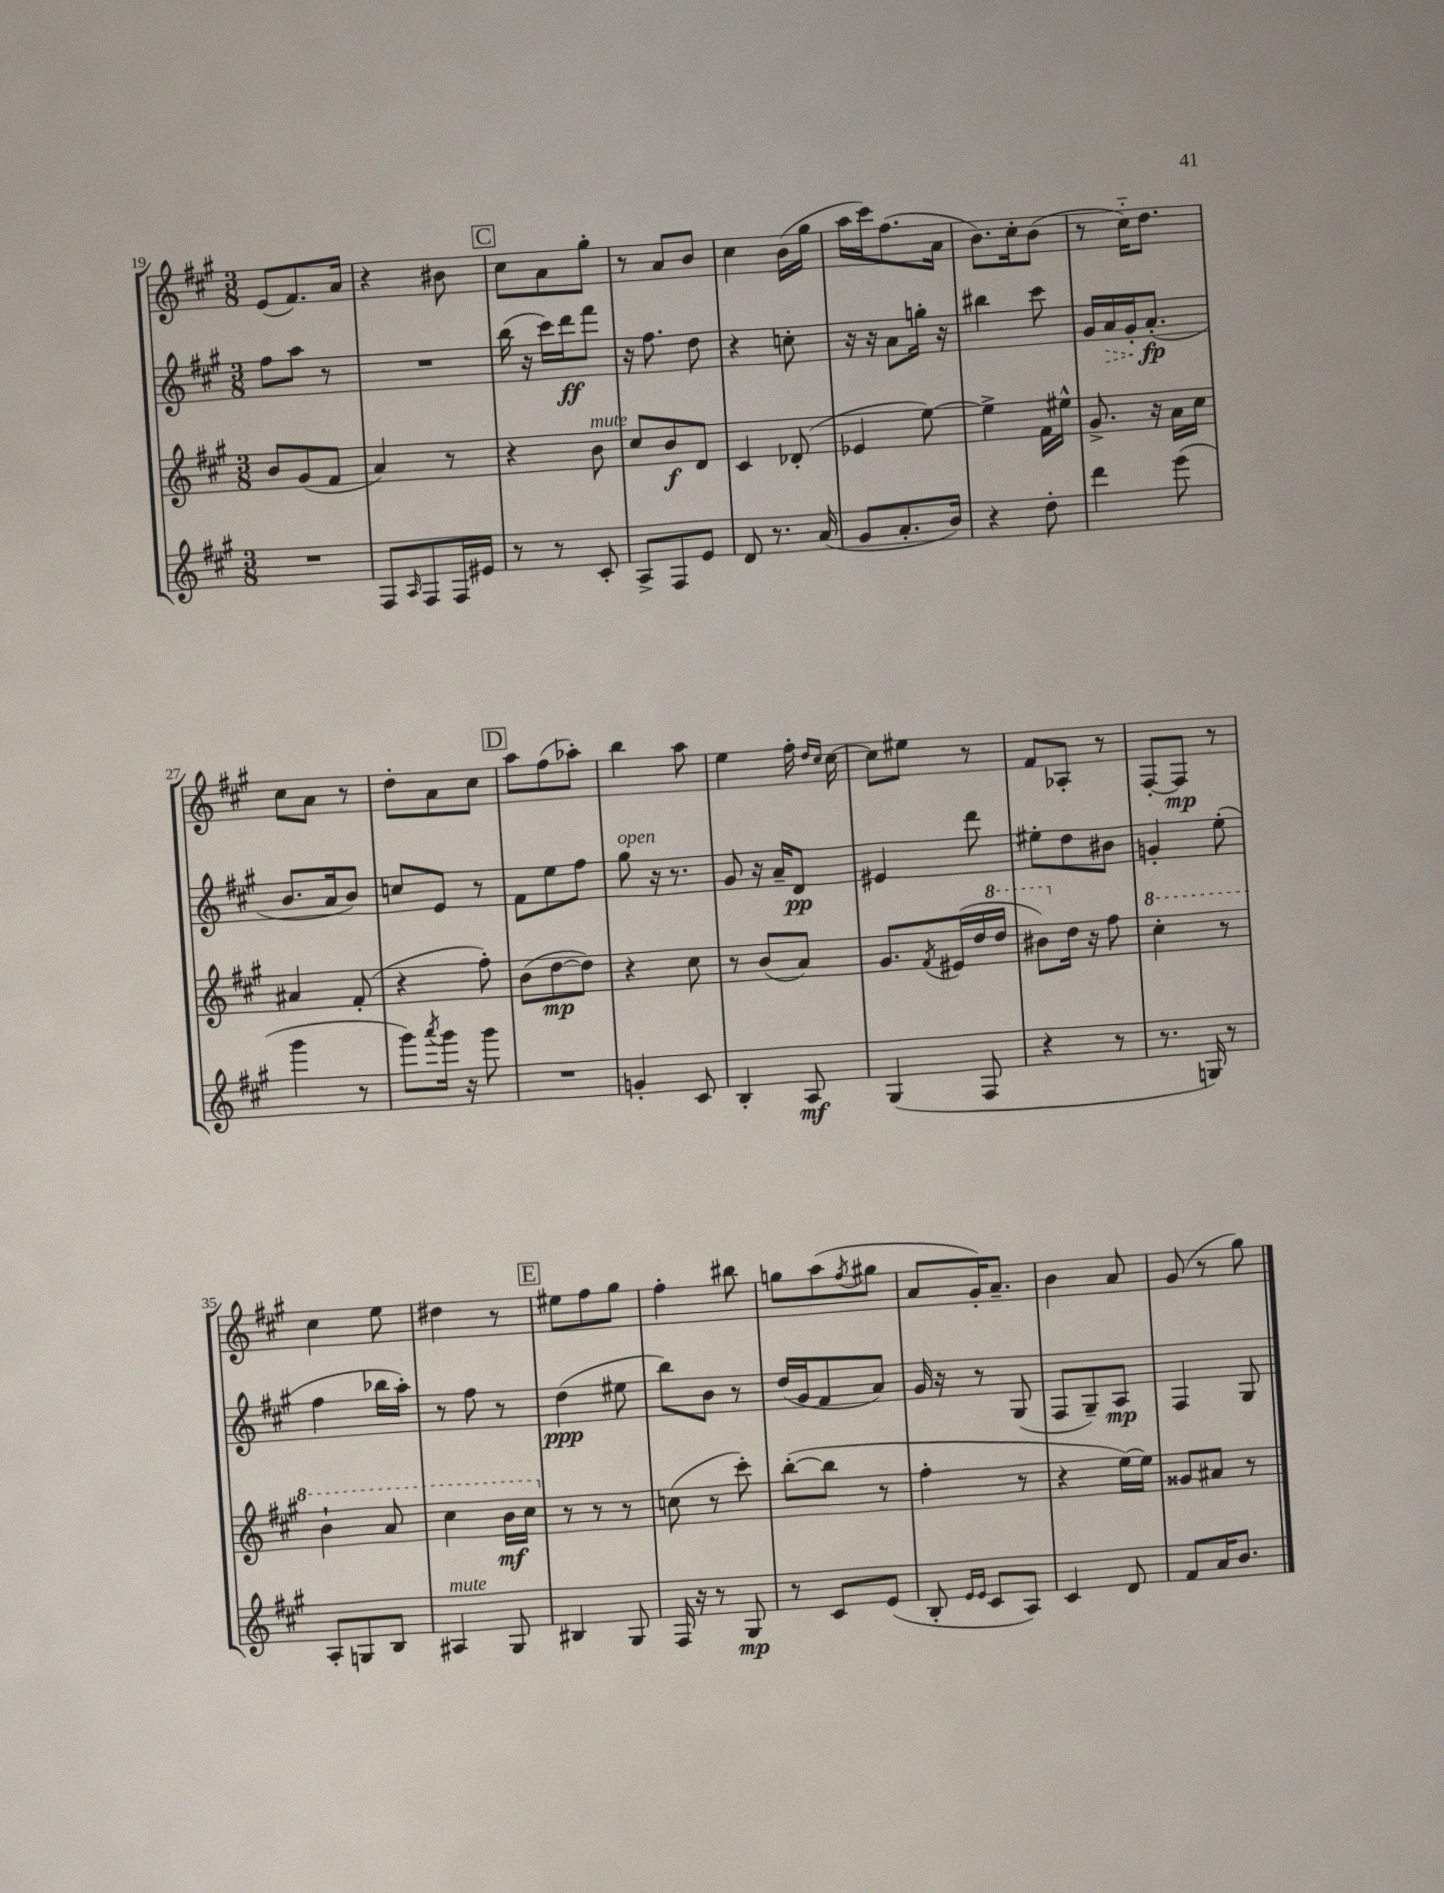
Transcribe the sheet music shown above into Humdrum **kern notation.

**kern	**dynam	**kern	**dynam	**kern	**dynam	**kern	**dynam
*part4	*part4	*part3	*part3	*part2	*part2	*part1	*part1
*staff4	*staff4	*staff3	*staff3	*staff2	*staff2	*staff1	*staff1
*clefG2	*	*clefG2	*	*clefG2	*	*clefG2	*
*k[f#c#g#]	*	*k[f#c#g#]	*	*k[f#c#g#]	*	*k[f#c#g#]	*
*M3/8	*	*M3/8	*	*M3/8	*	*M3/8	*
=19	=19	=19	=19	=19	=19	=19	=19
4.r	.	8b/L	.	8ff#\L	.	(8e/L	.
.	.	(8g#/	.	8aa\J	.	8.f#/)	.
.	.	8f#/J	.	8r	.	.	.
.	.	.	.	.	.	16a/Jk	.
=20	=20	=20	=20	=20	=20	=20	=20
8F#/L	.	4a/)	.	4.r	.	4r	.
16qqA/	.	.	.	.	.	.	.
8F#/	.	.	.	.	.	.	.
16F#/L	.	8r	.	.	.	8b#X\	.
16e#X/JJ	.	.	.	.	.	.	.
!!LO:REH:place=s1:t=C
=21	=21	=21	=21	=21	=21	=21	=21
8r	.	4r	.	(16bb\	.	8cc#\L	.
.	.	.	.	16r	.	.	.
8r	.	.	.	16ccc#\LL)	.	8a\	.
.	.	.	.	16ddd\J	ff	.	.
!	!	!LO:TX:a:i:t=mute	!	!	!	!	!
8c#'/	.	8b\	.	8fff#\J	.	8gg#'\J	.
=22	=22	=22	=22	=22	=22	=22	=22
8A^/L	.	8cc#/L	.	16r	.	8r	.
.	.	.	.	8.ff#\	.	.	.
8F#/	.	8b/	f	.	.	8a/L	.
8e/J	.	8d/J	.	8dd\	.	8b/J	.
=23	=23	=23	=23	=23	=23	=23	=23
8d/	.	4c#/	.	4r	.	4cc#\	.
8.r	.	.	.	.	.	.	.
.	.	(8d-X'/	.	8ccn'\	.	(16b\LL	.
(16a/	.	.	.	.	.	16gg#\JJ	.
=24	=24	=24	=24	=24	=24	=24	=24
8g#/L	.	4e-X/	.	16r	.	16aa\LL	.
.	.	.	.	16r	.	16ccc#\J)	.
8.a'/	.	.	.	8a\L	.	(8.ff#\	.
.	.	[8ee\)	.	16ggn'\Jk	.	.	.
16b/Jk)	.	.	.	16r	.	16a\Jk	.
=25	=25	=25	=25	=25	=25	=25	=25
4r	.	4ee^\]	.	4bb#X\	.	8.b\L)	.
.	.	.	.	.	.	16cc#'\k	.
8dd'\	.	16f#\LL	.	8ccc#\	.	(8b\J	.
.	.	16ee#X^^\JJ	.	.	.	.	.
=26	=26	=26	=26	=26	=26	=26	=26
4ddd\	.	8.g#^/	.	16g#/LL	.	8r	.
!	!	!	!	!	!LO:HP:b	!	!
.	.	.	.	16a/	>	.	.
.	.	.	.	16g#'/J	.	16cc#\KL)	.
.	.	16r	.	(8.a'/J	fp	8.dd\J	.
(8eee\	.	16a\LL	.	.	.	.	.
.	.	16cc#\JJ	.	.	.	.	.
.	.	.	.	.	]	.	.
!!LO:LB:g=z
=27	=27	=27	=27	=27	=27	=27	=27
4ggg#\	.	4a#X/	.	8.b/L	.	8cc#\L	.
.	.	.	.	.	.	8a\J	.
.	.	.	.	16a/k	.	.	.
8r	.	(8f#'/	.	8b/J)	.	8r	.
=28	=28	=28	=28	=28	=28	=28	=28
8ggg#\L)	.	4r	.	8ccn/L	.	8dd'\L	.
8qaaa/	.	.	.	.	.	.	.
16ggg#\Jk	.	.	.	8e/J	.	8a\	.
16r	.	.	.	.	.	.	.
8ggg#\	.	8ff#'\)	.	8r	.	8cc#\J	.
!!LO:REH:place=s1:t=D
=29	=29	=29	=29	=29	=29	=29	=29
4.r	.	(8b\L	.	8f#\L	.	8aa\L	.
.	.	[8dd\	mp	8ee\	.	(8ff#\	.
.	.	8dd\J])	.	8ff#\J	.	8aa-X'\J)	.
=30	=30	=30	=30	=30	=30	=30	=30
!	!	!	!	!LO:TX:a:i:t=open	!	!	!
4gn'/	.	4r	.	8gg#\	.	4bb\	.
.	.	.	.	16r	.	.	.
.	.	.	.	8.r	.	.	.
8c#/	.	8cc#\	.	.	.	8aa\	.
=31	=31	=31	=31	=31	=31	=31	=31
4B'/	.	8r	.	8g#/	.	4ee\	.
.	.	(8b/L	.	16r	.	.	.
.	.	.	.	16a~/KL	.	.	.
8A/	mf	8a/J)	.	8d/J	pp	16ff#'\	.
.	.	.	.	.	.	16qqdd/LL	.
.	.	.	.	.	.	16qqcc#/JJ	.
.	.	.	.	.	.	[16cc#\	.
=32	=32	=32	=32	=32	=32	=32	=32
(4G#/	.	8.g#/L	.	4e#X/	.	8cc#\L]	.
.	.	.	.	.	.	8ee#X\J	.
.	.	8qf#/	.	.	.	.	.
.	.	(16e#X/L	.	.	.	.	.
8F#/	.	16dd/	.	8ddd\	.	8r	.
*	*	*8va	*	*	*	*	*
.	.	16ddd/JJ	.	.	.	.	.
=33	=33	=33	=33	=33	=33	=33	=33
4r	.	8bb#X\L)	.	8ee#X'\L	.	8f#/L	.
*	*	*X8va	*	*	*	*	*
.	.	16dd\Jk	.	8dd\	.	8A-X'/J	.
.	.	16r	.	.	.	.	.
8r	.	8ff#\	.	8b#X\J	.	8r	.
=34	=34	=34	=34	=34	=34	=34	=34
*	*	*8va	*	*	*	*	*
8.r	.	4ccc#'\	.	4gn'/	.	[8F#'/L	.
.	.	.	.	.	.	8F#/J]	mp
16Gn/)	.	.	.	.	.	.	.
8r	.	8r	.	(8ee'\	.	8r	.
!!LO:LB:g=z
=35	=35	=35	=35	=35	=35	=35	=35
8A'/L	.	4bb`\	.	4ff#\	.	4cc#\	.
8Gn/	.	.	.	.	.	.	.
8B/J	.	8aa/	.	16bb-X\LL	.	8ee\	.
.	.	.	.	16aa'\JJ)	.	.	.
=36	=36	=36	=36	=36	=36	=36	=36
!LO:TX:a:i:t=mute	!	!	!	!	!	!	!
4A#X/	.	4ccc#\	.	8r	.	4dd#X\	.
.	.	.	.	8ff#\	.	.	.
8G#/	.	16bb\LL	mf	8r	.	8r	.
.	.	16ccc#\JJ	.	.	.	.	.
!!LO:REH:place=s1:t=E
=37	=37	=37	=37	=37	=37	=37	=37
*	*	*X8va	*	*	*	*	*
4B#X/	.	8r	.	(4dd\	ppp	8ee#X\L	.
.	.	8r	.	.	.	8ff#\	.
8G#/	.	8r	.	8ee#X\	.	8gg#\J	.
=38	=38	=38	=38	=38	=38	=38	=38
16F#/	.	(8ccn\	.	8bb\L)	.	4ff#'\	.
16r	.	.	.	.	.	.	.
8r	.	8r	.	8b\J	.	.	.
8G#/	mp	8ccc#'\)	.	8r	.	8bb#X\	.
=39	=39	=39	=39	=39	=39	=39	=39
8r	.	([8bb'\L	.	(16dd/LL	.	8ggn\L	.
.	.	.	.	16g#/J	.	.	.
8c#/L	.	8bb\J]	.	8f#/	.	(8aa\	.
.	.	.	.	.	.	8qff#/	.
(8e/J	.	8r	.	8a/J)	.	8gg#X\J	.
=40	=40	=40	=40	=40	=40	=40	=40
8B'/	.	4ff#'\	.	16g#/	.	8a/L	.
.	.	.	.	16r	.	.	.
16qqe/LL	.	.	.	.	.	.	.
16qqe/JJ	.	.	.	.	.	.	.
8c#/L	.	.	.	8r	.	16g#'/K)	.
.	.	.	.	.	.	8.a~/J	.
8A/J)	.	8r	.	(8G#/	.	.	.
=41	=41	=41	=41	=41	=41	=41	=41
4c#/	.	4r	.	8F#/L	.	4b\	.
.	.	.	.	8G#~/)	.	.	.
8d/	.	[16ee\LL)	.	8A/J	mp	8a/	.
.	.	16ee\JJ]	.	.	.	.	.
=42	=42	=42	=42	=42	=42	=42	=42
8f#/L	.	8g##X/L	.	4F#/	.	(8g#/	.
16a/K	.	8a#X/J	.	.	.	8r	.
8.b/J	.	.	.	.	.	.	.
.	.	8r	.	8G#/	.	8gg#\)	.
==	==	==	==	==	==	==	==
*-	*-	*-	*-	*-	*-	*-	*-
